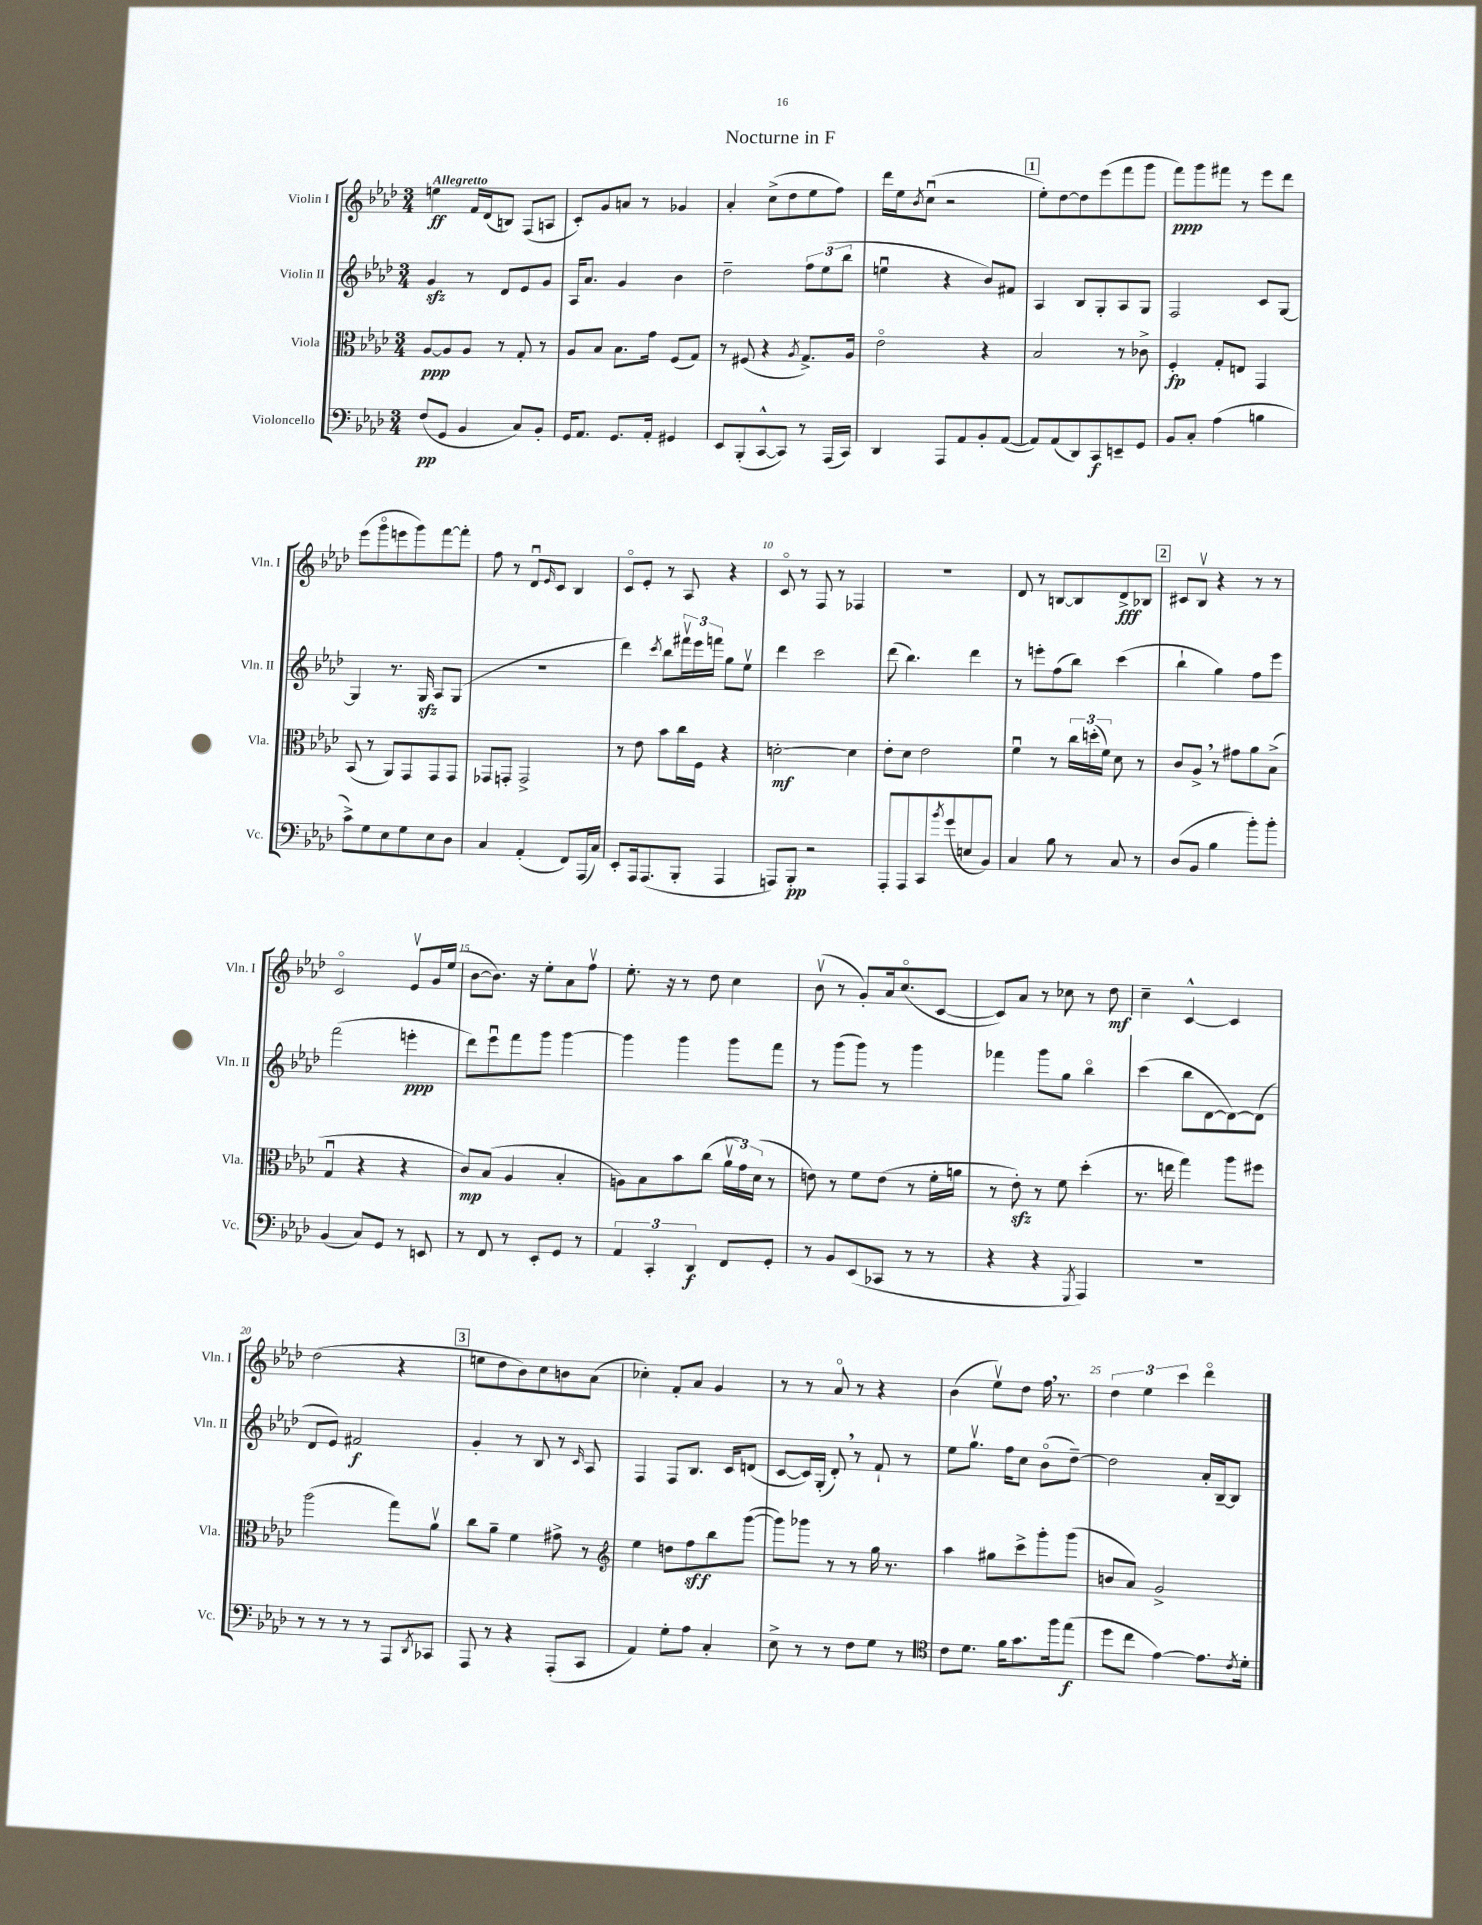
\header { title = "Nocturne in F" }
<<
\new StaffGroup <<
\new Staff = "s0" \with { instrumentName = "Violin I" shortInstrumentName = "Vln. I" } {
    \clef treble \key aes \major \numericTimeSignature \time 3/4 \tempo "Allegretto"
    e''4\ff f'16 des'16( b8) f8( a8 |
    c'8-.) g'8 a'8 r8 ges'4 |
    aes'4-. c''8->( des''8 ees''8 f''8) |
    des'''16 ees''16 \acciaccatura { bes'8 } c''8\downbow( r2 |
    \mark \markup { \box "1" } ees''8-.) des''8~ des''8 ees'''8( f'''8 g'''8 |
    f'''8\ppp) g'''8 fis'''8 r8 ees'''8 des'''8 |
    ees'''8( g'''8\flageolet e'''8 g'''8) f'''8~ f'''8-. |
    f''8 r8 des'8\downbow \grace { ees'16 } c'8 bes4 |
    c'8\flageolet ees'8-. r8 aes8 r4 |
    c'8\flageolet r8 f8 r8 fes4 |
    R2. |
    des'8 r8 b8~ b8 des'8->\fff bes8 |
    \mark \markup { \box "2" } cis'8 bes8\upbow r4 r8 r8 |
    c'2\flageolet ees'8\upbow g'16 ees''16( |
    bes'8~ bes'8.) r16 ees''8-. aes'8 f''8\upbow |
    ees''8.-. r16 r8 des''8 c''4 |
    bes'8\upbow( r8 g'8-.) aes'16 c''8.\flageolet( c'8~ |
    c'8) aes'8 r8 ces''8 r8 des''8\mf |
    c''4-- c'4~-^ c'4 |
    des''2( r4 |
    \mark \markup { \box "3" } e''8 des''8 bes'8) c''8 b'8 aes'8( |
    ces''4-.) f'8-. aes'8 g'4 |
    r8 r8 aes'8\flageolet r8 r4 |
    bes'4( ees''8\upbow) des''8 f''16 \breathe r8. |
    \tuplet 3/2 { des''4 ees''4 c'''4 } des'''4\flageolet \bar "|." |
}
\new Staff = "s1" \with { instrumentName = "Violin II" shortInstrumentName = "Vln. II" } {
    \clef treble \key aes \major \numericTimeSignature \time 3/4
    g'4\sfz r8 des'8 ees'8 g'8 |
    aes16 aes'8. g'4 bes'4 |
    des''2-- \tuplet 3/2 { f''8 ees''8( bes''8 } |
    e''4\downbow r4 bes'8) fis'8 |
    \mark \markup { \box "1" } aes4 bes8 g8-. aes8 g8 |
    f2 c'8 g8~ |
    g4 r8. g16\sfz aes8 g8( |
    R2. |
    des'''4) \acciaccatura { c'''8 } bes''8 \tuplet 3/2 { fis'''16\upbow ees'''16 f'''16 } g''8 ees''8\upbow |
    des'''4 c'''2 |
    des'''8( bes''4.) des'''4 |
    r8 e'''8-. f''8( bes''8) c'''4( |
    \mark \markup { \box "2" } bes''4-! g''4) f''8 ees'''8 |
    f'''2( e'''4-.\ppp |
    des'''8) ees'''8\downbow f'''8 g'''8 g'''4~ |
    g'''4 g'''4 g'''8 f'''8 |
    r8 g'''8( g'''8) r8 g'''4 |
    fes'''4 g'''8 g''8 bes''4\flageolet |
    c'''4( bes''8 des'8~ des'8~) des'8( |
    des'8 ees'8) fis'2\f |
    \mark \markup { \box "3" } g'4-. r8 bes8 r8 \grace { c'16 } aes8 |
    f4 f8 bes8. c'16 d'8( |
    c'8~ c'16) g16-.( des'8-.) \breathe r8 f'8-! r8 |
    ees''8 g''8.\upbow f''16 c''8 bes'8\flageolet( des''8~--) |
    des''2 aes'16-. bes16~-- bes8 \bar "|." |
}
\new Staff = "s2" \with { instrumentName = "Viola" shortInstrumentName = "Vla." } {
    \clef alto \key aes \major \numericTimeSignature \time 3/4
    aes8~\ppp aes8 aes8 r8 g8-. r8 |
    aes8 bes8 bes8. g'16 f8( g8) |
    r8 fis8( r4 \acciaccatura { aes8 } g8.->) aes16 |
    ees'2\flageolet r4 |
    \mark \markup { \box "1" } bes2 r8 ces'8-> |
    f4-.\fp g8-. e8 g,4 |
    bes,8( r8 aes,8) g,8 g,8 g,8 |
    ges,8 g,8-. g,2-> |
    r8 ees'8 bes'8 c''16 f16 r4 |
    d'2~-.\mf d'4 |
    ees'8-. des'8 ees'2 |
    f'4\downbow r8 \tuplet 3/2 { c''16 d''16-.( f'16) } des'8 r8 |
    \mark \markup { \box "2" } c'8 aes8-> \breathe r8 gis'8 aes'8 bes8->( |
    g4\downbow r4 r4 |
    c'8\mp) bes8( aes4 bes4-. |
    a8) bes8 bes'8 c''8( \tuplet 3/2 { aes'16\upbow g'16) des'16( } r8 |
    e'8) r8 f'8 e'8( r8 f'16-. a'16 |
    r8 ees'8-.\sfz) r8 f'8 des''4-.( |
    r8. e''16 g''4) aes''8 fis''8 |
    aes''2( g''8) aes'8\upbow |
    \mark \markup { \box "3" } c''8 aes'8-- f'4 gis'8-> r8 |
    \clef treble ees''4 d''8 f''8\sff bes''8 g'''8~( |
    g'''8) ges'''8 r8 r8 g''16 r8. |
    aes''4 gis''8 c'''8-> g'''8-. g'''8( |
    b'8 aes'8) g'2-> \bar "|." |
}
\new Staff = "s3" \with { instrumentName = "Violoncello" shortInstrumentName = "Vc." } {
    \clef bass \key aes \major \numericTimeSignature \time 3/4
    f8\pp( g,8 bes,4 c8) bes,8-. |
    g,16 aes,8. g,8. aes,16-. gis,4 |
    ees,8 bes,,8-.( c,8~-^ c,8) r8 aes,,16( c,16) |
    des,4 aes,,8 aes,8 bes,8-. aes,8~( |
    \mark \markup { \box "1" } aes,8) aes,8( des,8) c,8\f e,8-- g,8 |
    bes,8 c8-. aes4( b4 |
    c'8->) g8 ees8 g8 ees8 des8 |
    c4 aes,4-.( f,8) aes,,16( c16) |
    ees,8-. aes,,16 aes,,8.( bes,,8-. aes,,4 |
    a,,8) bes,,8-.\pp r2 |
    aes,,8-. aes,,8 c,8 \acciaccatura { bes'8 } g'8( e8 bes,8) |
    c4 bes8 r8 c8 r8 |
    \mark \markup { \box "2" } des8( bes,8 bes4 bes'8-.) bes'8-. |
    bes,4( c8) g,8 r8 e,8 |
    r8 f,8 r8 ees,8-. g,8 r8 |
    \tuplet 3/2 { aes,4 c,4-. des,4\f } f,8 g,8-. |
    r8 bes,8 ees,8( ces,8 r8 r8 |
    r4 r4 \acciaccatura { g,,8 } aes,,4) |
    R2. |
    r8 r8 r8 r8 aes,,8 \acciaccatura { des,8 } ces,8 |
    \mark \markup { \box "3" } aes,,8 r8 r4 aes,,8-.( c,8 |
    aes,4) g8-. aes8 c4-. |
    ees8-> r8 r8 f8 g8 r8 |
    \clef tenor c'8 des'8. f'16 g'8. f''16 ees''8\f( |
    des''8 c''8 ees'4~) ees'8. \acciaccatura { c'8 } des'16-. \bar "|." |
}
>>
>>
\layout { \context { \Score \override BarNumber.break-visibility = ##(#f #t #t) barNumberVisibility = #(every-nth-bar-number-visible 5) } }
